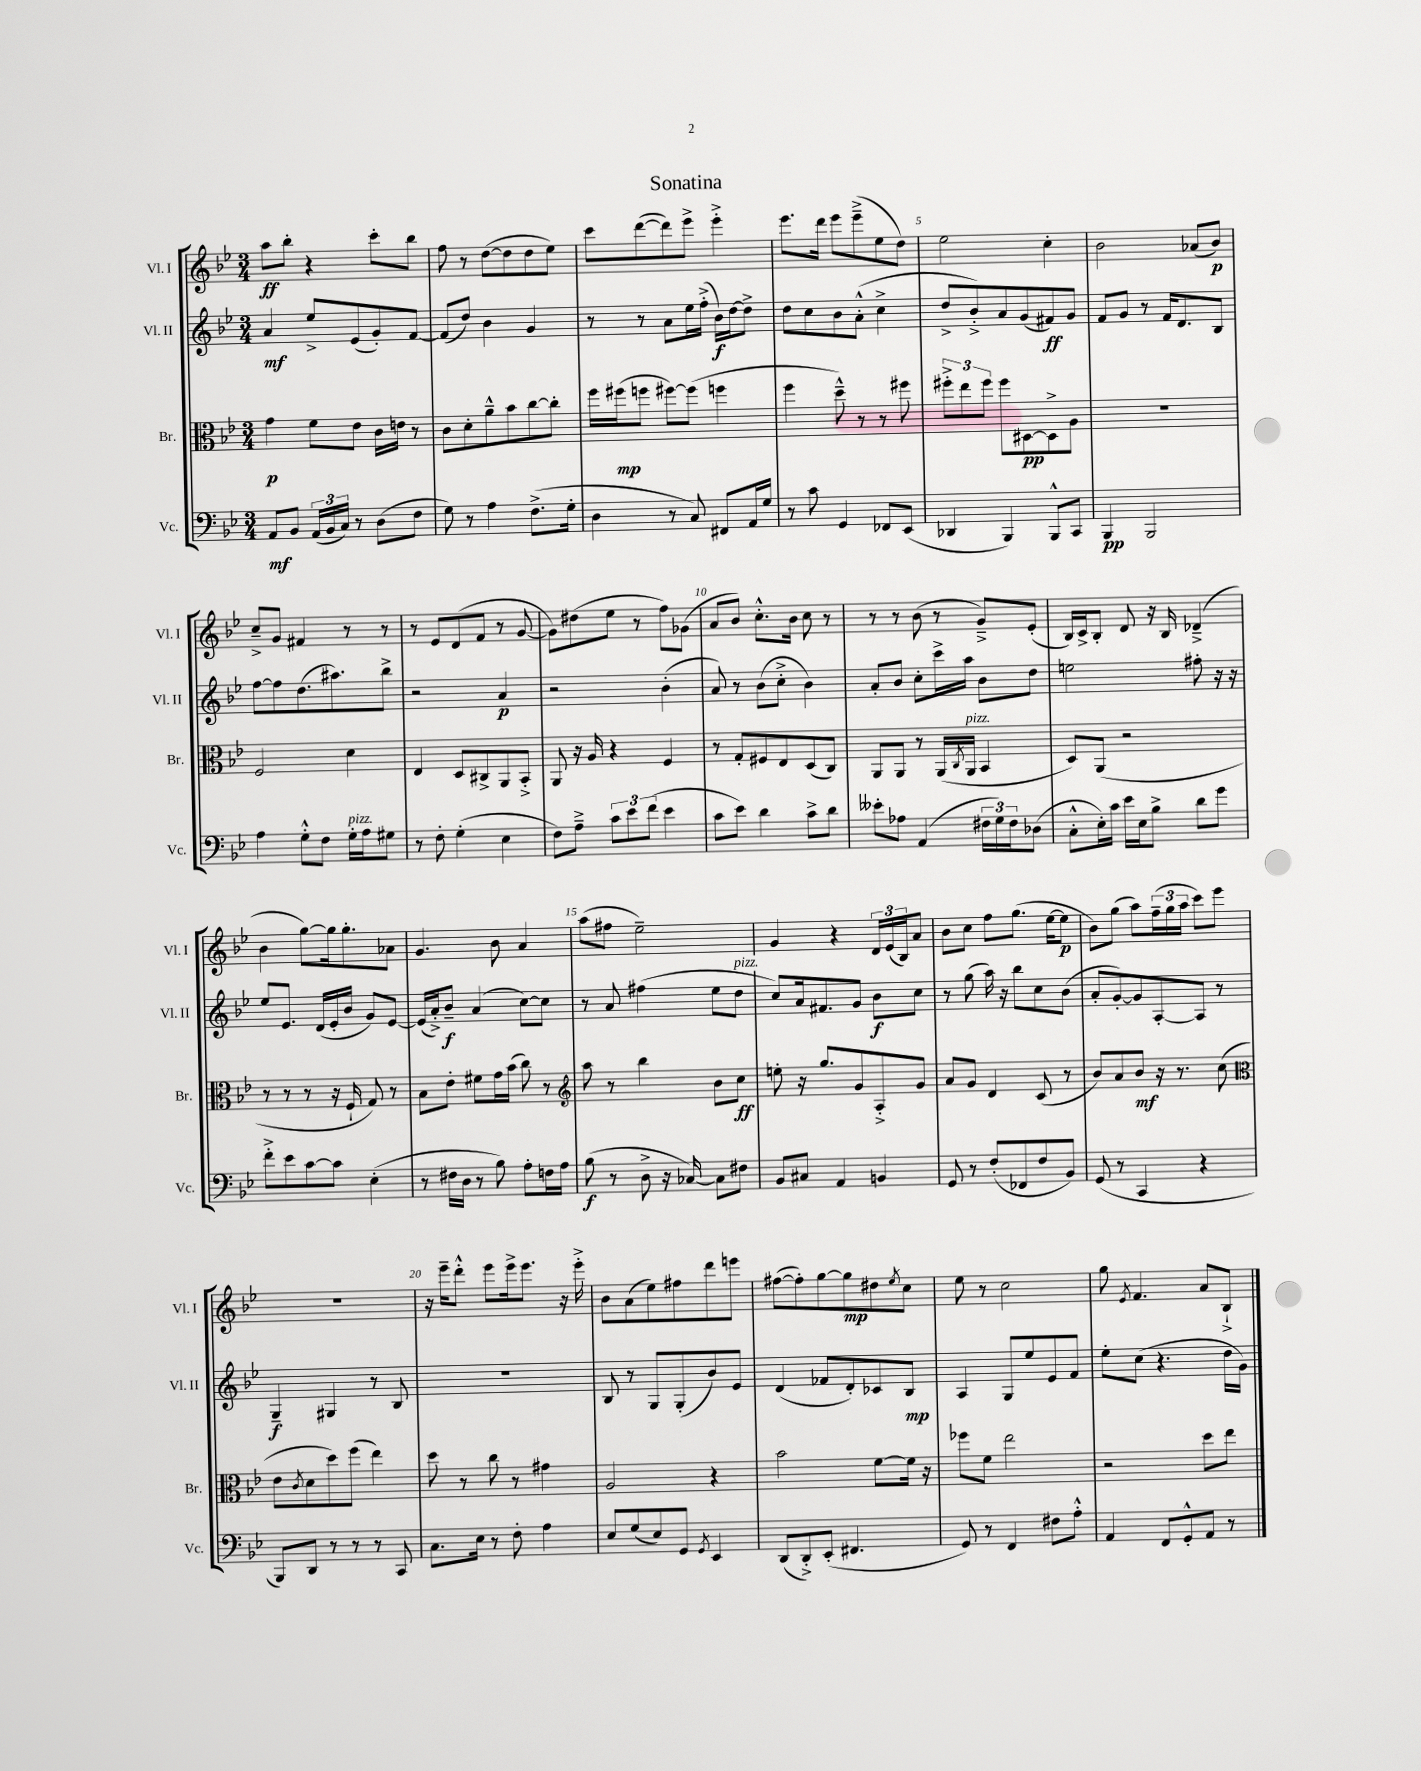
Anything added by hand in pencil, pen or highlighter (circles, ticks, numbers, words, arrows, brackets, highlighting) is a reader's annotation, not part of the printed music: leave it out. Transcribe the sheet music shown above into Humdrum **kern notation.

**kern	**kern	**kern	**kern
*staff4	*staff3	*staff2	*staff1
*clefF4	*clefC3	*clefG2	*clefG2
*k[b-e-]	*k[b-e-]	*k[b-e-]	*k[b-e-]
*M3/4	*M3/4	*M3/4	*M3/4
8AA	4g	4a	8aa
8BB-	.	.	8bb-'
(24AA	8f	8ee-^	4r
24BB-	.	.	.
24C)	.	.	.
8r	8e-	(8e-	.
(8D	16c	8g')	8ccc'
.	16e	.	.
8F	8r	[8f	8bb-
=	=	=	=
8G)	8c	(8f]	8ff
8r	8d'	8dd)	8r
4A	8a~^^	4b-	([8dd
.	8b-	.	8dd]
(8.F^	[8cc	4g	8dd
.	8cc']	.	8ee-)
16G'	.	.	.
=	=	=	=
4D	16ff	8r	8ccc
.	(16ff#	.	.
.	8ff	8r	([8ddd
8r	[8ff#)	8a	8ddd])
8C)	(8ff#]	16ee-	8eee-^
.	.	(16ff'^	.
8FF#	4ff	16b-)	4eee-'^
.	.	[16dd	.
16AA	.	8dd^]	.
16G	.	.	.
=	=	=	=
8r	4ff	8dd	8.eee-
8c	.	8cc	.
.	.	.	16ddd
4GG	8dd~^^)	8b-	8eee-
.	8r	(8a'^^	(8eee-~^
8FF-	8r	4cc^	8ee-
(8EE-	8ff#	.	8dd)
=	=	=	=
4DD-	12ff#'^	8dd^	2ee-
.	12ee-	.	.
.	.	8b-'^)	.
.	12ff#	.	.
4BBB-)	8ff#	8a	.
.	[8D#	(8g	.
8BBB-^^	8D#^]	8f#)	4cc'
8CC	8A	8g	.
=	=	=	=
4BBB-	2.r	8f	2b-
.	.	8g	.
2BBB-	.	8r	.
.	.	16f	.
.	.	8.d	.
.	.	.	(8a-
.	.	8B-	8b-)
=	=	=	=
4A	2F	[8ff	8cc~^
.	.	8ff]	8g
8G'^^	.	(8.dd	4f#
8F	.	.	.
.	.	8.aa#)	.
16G'	4d	.	8r
16A	.	.	.
8G#	.	8bb-^	8r
=	=	=	=
8r	4E-	2r	8r
8F'	.	.	8e-
(4G'	8D	.	(8d
.	8C#^	.	8f
4E-	8AA	4a	8r
.	8BB-'^	.	[8g
=	=	=	=
8F)	8AA	2r	8g])
8A~^	16r	.	(8dd#
.	16A	.	.
12c	4r	.	8ee-
12e-	.	.	.
.	.	.	8r
(12f	.	.	.
4e-	4F	(4b-'	8ff)
.	.	.	(8g-
=	=	=	=
8c	8r	8a)	8a
8e-)	8G'	8r	8b-)
4d	8F#	(8b-	8.cc'^^
.	8E-	8cc'^	.
.	.	.	16b-
8c^	(8D	4b-)	8cc
8d	8C)	.	8r
=	=	=	=
8e--'	8AA	8a'	8r
8A-	8AA	8b-	8r
(4AA	8r	8cc'	(8b-
.	(16AA	16ccc^	8r
.	8qC	.	.
.	16AA	16aa	.
24F#	4BB-	8b-	8g~^)
24G)	.	.	.
24F#	.	.	.
(8D-	.	8dd	(8e-'
=	=	=	=
8C'^^	8D)	2ee	16B-)
.	.	.	16c^
16E-')	(8AA	.	8B-'
16c	.	.	.
16e-	2r	.	8d
16E-	.	.	.
8B-^	.	.	16r
.	.	.	16B-
8d	.	8ff#'	(4d-~^
8g	.	16r	.
.	.	16r	.
=	=	=	=
8f'^	8r	8ee-	4b-
8e-	8r	8.e-	.
[8c	8r	.	[8gg)
.	.	(16d	.
8c]	16r	16e-'	16gg]
.	16F`	16b-	8.gg'
(4E-'	8G)	8g)	.
.	8r	[8e-	8a-
=	=	=	=
8r	8B-	(16e-]	4.g
.	.	16a'^)	.
16F#	8e-'	8b-~	.
16D	.	.	.
8r	8f#	(4a	.
8B-)	16g	.	8b-
.	(16b-	.	.
8A'	8cc)	[8cc)	4a
16F	8r	8cc]	.
16A	.	.	.
=	=	=	=
*	*clefG2	*	*
(8B-	8aa	8r	(8aa
8r	8r	8a	8ff#
8D^	4bb-	(4ff#	2ee-~)
16r	.	.	.
[16C-)	.	.	.
8C-]	8b-	8ee-	.
8F#	8cc	8dd	.
=	=	=	=
8BB-	8ee'	8cc)	4g
8C#	16r	16a	.
.	8.gg	8.f#	.
4AA	.	.	4r
.	8g	8g	.
4BB	8A'^	8b-	24d
.	.	.	(24e-
.	.	.	24B-)
.	8g	8cc	8a
=	=	=	=
8GG	8a	8r	8b-
8r	8g	(8gg	8cc
(8F'	4d	16aa)	8ff
.	.	16r	.
8FF-	.	8bb-	(8.gg
8F	(8c	8cc	.
.	.	.	[16ee-
8BB-)	8r	(8b-	8ee-]
=	=	=	=
(8GG	8b-)	8a'	8b-)
8r	8a	[8g')	(8gg
4CC	8b-	8g]	8aa)
.	16r	[8A'	(24ff~
.	.	.	24gg
.	8.r	.	.
.	.	.	24aa
4r	.	8A]	8ccc)
.	(8cc	8r	8eee-
=	=	=	=
*	*clefC3	*	*
8BBB-)	8e-	4G~	2.r
.	8qc	.	.
8DD	8d	.	.
8r	8dd)	4G#	.
8r	(8ff	.	.
8r	4ee-)	8r	.
8CC	.	8B-	.
=	=	=	=
8.C	8dd	2.r	16r
.	.	.	16eee-~
.	8r	.	8ddd'^^
16E-	.	.	.
8r	8cc	.	8eee-
8F'	8r	.	16eee-^
.	.	.	8.eee-
4A	4g#	.	.
.	.	.	16r
.	.	.	16eee-'^
=	=	=	=
8E-	2A	8B-	8b-
(8G	.	8r	(8a
8E-)	.	8G	8ee-)
8GG	.	(8G'	8ff#
8qGG	.	.	.
4EE-	4r	8b-)	8ddd
.	.	8e-	8eee
=	=	=	=
(8DD	2b-	(4d	([8ff#
8DD'^)	.	.	8ff#'])
(8EE-'	.	8f-	[8gg
4.FF#	.	8d')	8gg]
.	[8f	8c-	8dd#
.	.	.	8qee-
.	16f]	8B-	8cc
.	16r	.	.
=	=	=	=
8GG)	8ff-	4A	8ee-
8r	8f	.	8r
4FF	2ee-	8G	2cc
.	.	8ee-	.
8F#	.	8e-	.
8A'^^	.	8f	.
=	=	=	=
4AA	2r	8ee-'	8gg
.	.	.	8qe-
.	.	(8cc	4.f
8FF	.	4.r	.
8GG'^^	.	.	.
8AA	8dd	.	8a
8r	8ee-	16dd	8B-`^
.	.	16g)	.
==	==	==	==
*-	*-	*-	*-
